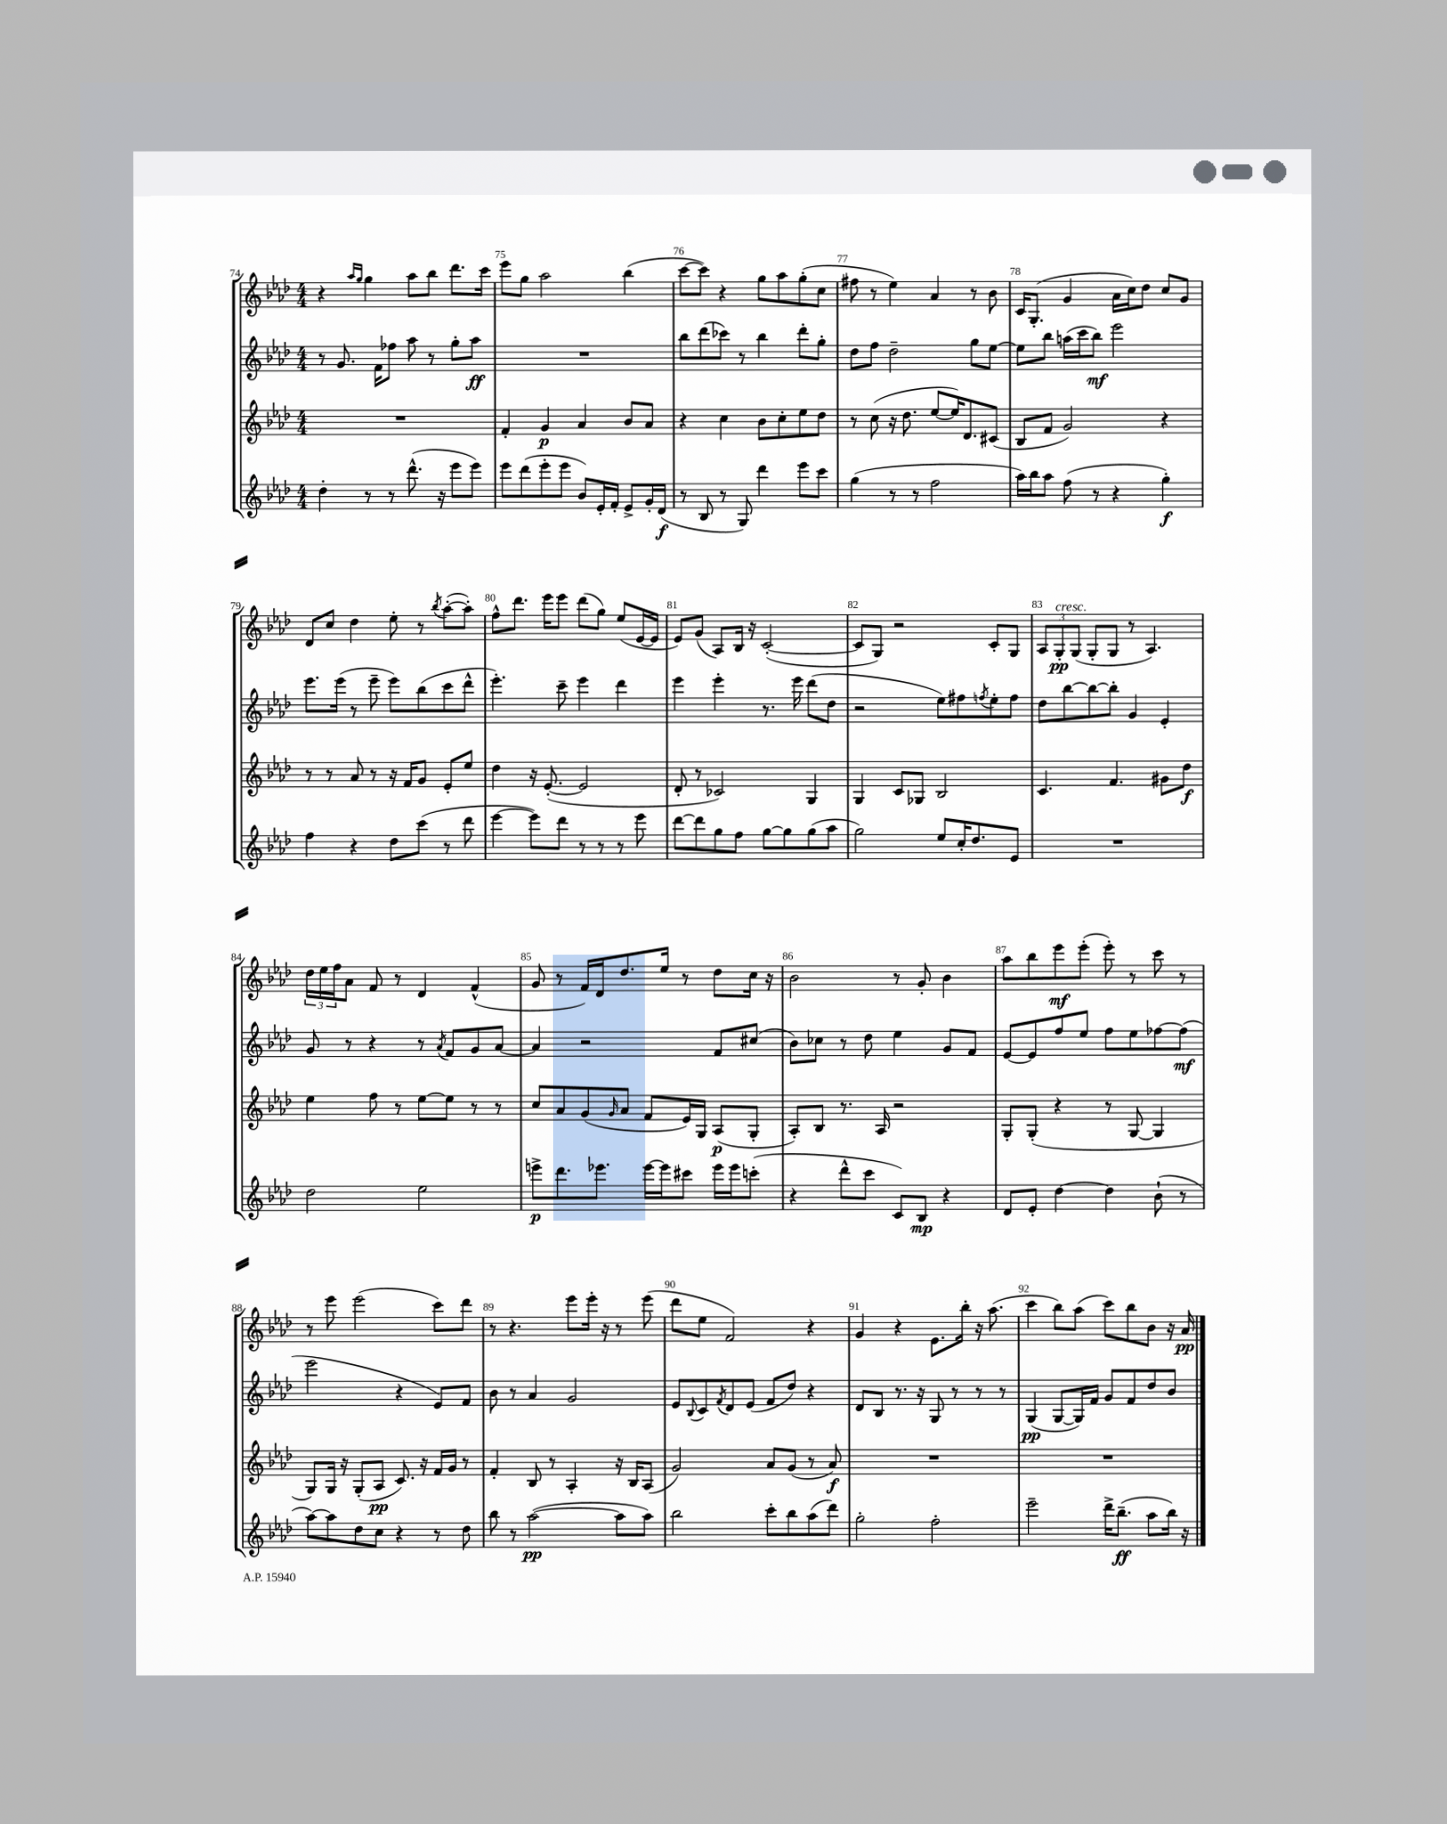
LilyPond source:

<<
\new StaffGroup <<
\new Staff = "s0" {
    \clef treble \key aes \major \numericTimeSignature \time 4/4
    r4 \grace { aes''16 g''16 } g''4 aes''8 bes''8 des'''8. c'''16 |
    ees'''8 g''8 aes''2 bes''4( |
    c'''8~ c'''8) r4 g''8 aes''8 g''8-.( c''8 |
    fis''8 r8 ees''4) aes'4 r8 bes'8 |
    c'16 g8.-.( g'4 aes'16 c''16) des''8 c''8 g'8 |
    des'8 c''8 des''4 ees''8-. r8 \acciaccatura { bes''8 } aes''8~-.( aes''8-.) |
    f''8-^ des'''8. ees'''16 ees'''8 des'''8( g''8) ees''8( ees'16~ ees'16 |
    ees'8) g'8( aes8) bes16 r16 c'2~-.( |
    c'8 g8) r2 c'8-. g8 |
    \tuplet 3/2 { aes8 g8-.\pp^\markup { \italic "cresc." } g8( } g8-. g8 r8 aes4.) |
    \tuplet 3/2 { des''16 ees''16 f''16 } aes'8 f'8 r8 des'4 f'4-^( |
    g'8 r8 f'16) des'16 des''8. ees''16 r8 des''8 c''16 r16 |
    bes'2 r8 g'8-. bes'4 |
    aes''8 bes''8 ees'''8\mf ees'''8-.( ees'''8-.) r8 c'''8 r8 |
    r8 ees'''8 ees'''2( c'''8) des'''8 |
    r8 r4. ees'''8 ees'''16-. r16 r8 ees'''8( |
    des'''8 ees''8 f'2) r4 |
    g'4 r4 ees'8. bes''16-. r16 aes''8.( |
    c'''4 bes''8) aes''8( c'''8) bes''8 bes'8 r16 aes'16\pp \bar "|." |
}
\new Staff = "s1" {
    \clef treble \key aes \major \numericTimeSignature \time 4/4
    r8 g'8. f'16 fes''8 aes''8 r8 g''8-. aes''8\ff |
    R1 |
    bes''8 des'''8( ces'''8) r8 bes''4 des'''8-. g''8-. |
    des''8 f''8 des''2-- g''8 ees''8~ |
    ees''8 bes''8 a''16( c'''16 bes''8\mf) ees'''2 |
    ees'''8. ees'''16( r8 ees'''8-- ees'''8) bes''8( c'''8 des'''8-^ |
    ees'''4.-.) c'''8-- ees'''4 des'''4 |
    ees'''4 ees'''4-. r8. ees'''16 des'''8( des''8 |
    r2 ees''8) fis''8 \acciaccatura { f''8 } ees''8-. f''8 |
    des''8 bes''8~ bes''8~ bes''8-. g'4 ees'4-. |
    g'8 r8 r4 r8 \acciaccatura { aes'8 } f'8 g'8 aes'8~ |
    aes'4 r2 f'8 cis''8( |
    bes'8) ces''8 r8 des''8 ees''4 g'8 f'8 |
    ees'8~ ees'8 f''8 ees''8 f''8 ees''8 fes''8~ fes''8\mf( |
    ees'''2 r4 ees'8) f'8 |
    bes'8 r8 aes'4 g'2 |
    ees'8 \appoggiatura { bes8 } c'8 \acciaccatura { f'8 } des'8 ees'8( f'8 des''8) r4 |
    des'8 bes8 r8. r16 g8 r8 r8 r8 |
    g4\pp( g8~ g16) f'16 g'8 f'8 des''8 bes'8 \bar "|." |
}
\new Staff = "s2" {
    \clef treble \key aes \major \numericTimeSignature \time 4/4
    R1 |
    f'4-. g'4\p aes'4 bes'8 aes'8 |
    r4 c''4 bes'8 c''8-. ees''8 des''8 |
    r8 c''8( r16 des''8. ees''8~ ees''16) des'8. cis'8( |
    bes8 f'8 g'2) r4 |
    r8 r8 aes'8 r8 r16 f'16 g'8 ees'8-. ees''8 |
    des''4 r16 ees'8.~-.( ees'2 |
    des'8-. r8 ces'2) g4 |
    g4 c'8 ges8 bes2 |
    c'4. f'4. gis'8 des''8\f |
    ees''4 f''8 r8 ees''8~ ees''8 r8 r8 |
    c''8 aes'8 g'8( \grace { g'16 } aes'8 f'8 ees'16) g16 aes8\p( g8-. |
    aes8-.) bes8 r8. aes16 r2 |
    g8-. g8-.( r4 r8 g8~ g4 |
    g8) g16 r16 g8-.( aes8\pp c'8.) r16 f'16 g'16 r8 |
    f'4-. bes8 r8 aes4-. r16 bes16 aes8( |
    g'2) aes'8 g'8( r8 aes'8\f) |
    R1 |
    R1 \bar "|." |
}
\new Staff = "s3" {
    \clef treble \key aes \major \numericTimeSignature \time 4/4
    des''4-. r8 r8 des'''8.-^( r16 ees'''8 ees'''8) |
    ees'''8 des'''8( ees'''8-. ees'''8 bes'8) ees'16-. f'16-. ees'8-> g'16-. des'16\f( |
    r8 bes8 r8 g8) des'''4 ees'''8 c'''8 |
    g''4( r8 r8 f''2 |
    aes''16) bes''16 aes''8 f''8( r8 r4 g''4-.\f) |
    f''4 r4 des''8 c'''8( r8 des'''8 |
    ees'''4~ ees'''8) des'''8 r8 r8 r8 ees'''8 |
    des'''8~ des'''8 g''8 f''8 g''8~ g''8 g''8( aes''8 |
    g''2) ees''8 c''16-. des''8. ees'8 |
    R1 |
    des''2 ees''2 |
    e'''8->\p des'''8. ees'''8. ees'''16~ ees'''16 cis'''8 ees'''16 ees'''16 c'''8-.( |
    r4 des'''8-^ c'''8 c'8) bes8\mp r4 |
    des'8 ees'8-. des''4~ des''4 bes'8-!( r8 |
    aes''8~) aes''8 des''8 c''8 r4 r8 des''8 |
    bes''8 r8 aes''2~\pp( aes''8 aes''8) |
    bes''2 c'''8-. bes''8 aes''8( des'''8) |
    g''2-. f''2-. |
    ees'''2-- des'''16-> bes''8.--\ff( aes''8 bes''16) r16 \bar "|." |
}
>>
>>
\layout { \context { \Score currentBarNumber = #74 \override BarNumber.break-visibility = ##(#f #t #t) barNumberVisibility = #all-bar-numbers-visible } }
